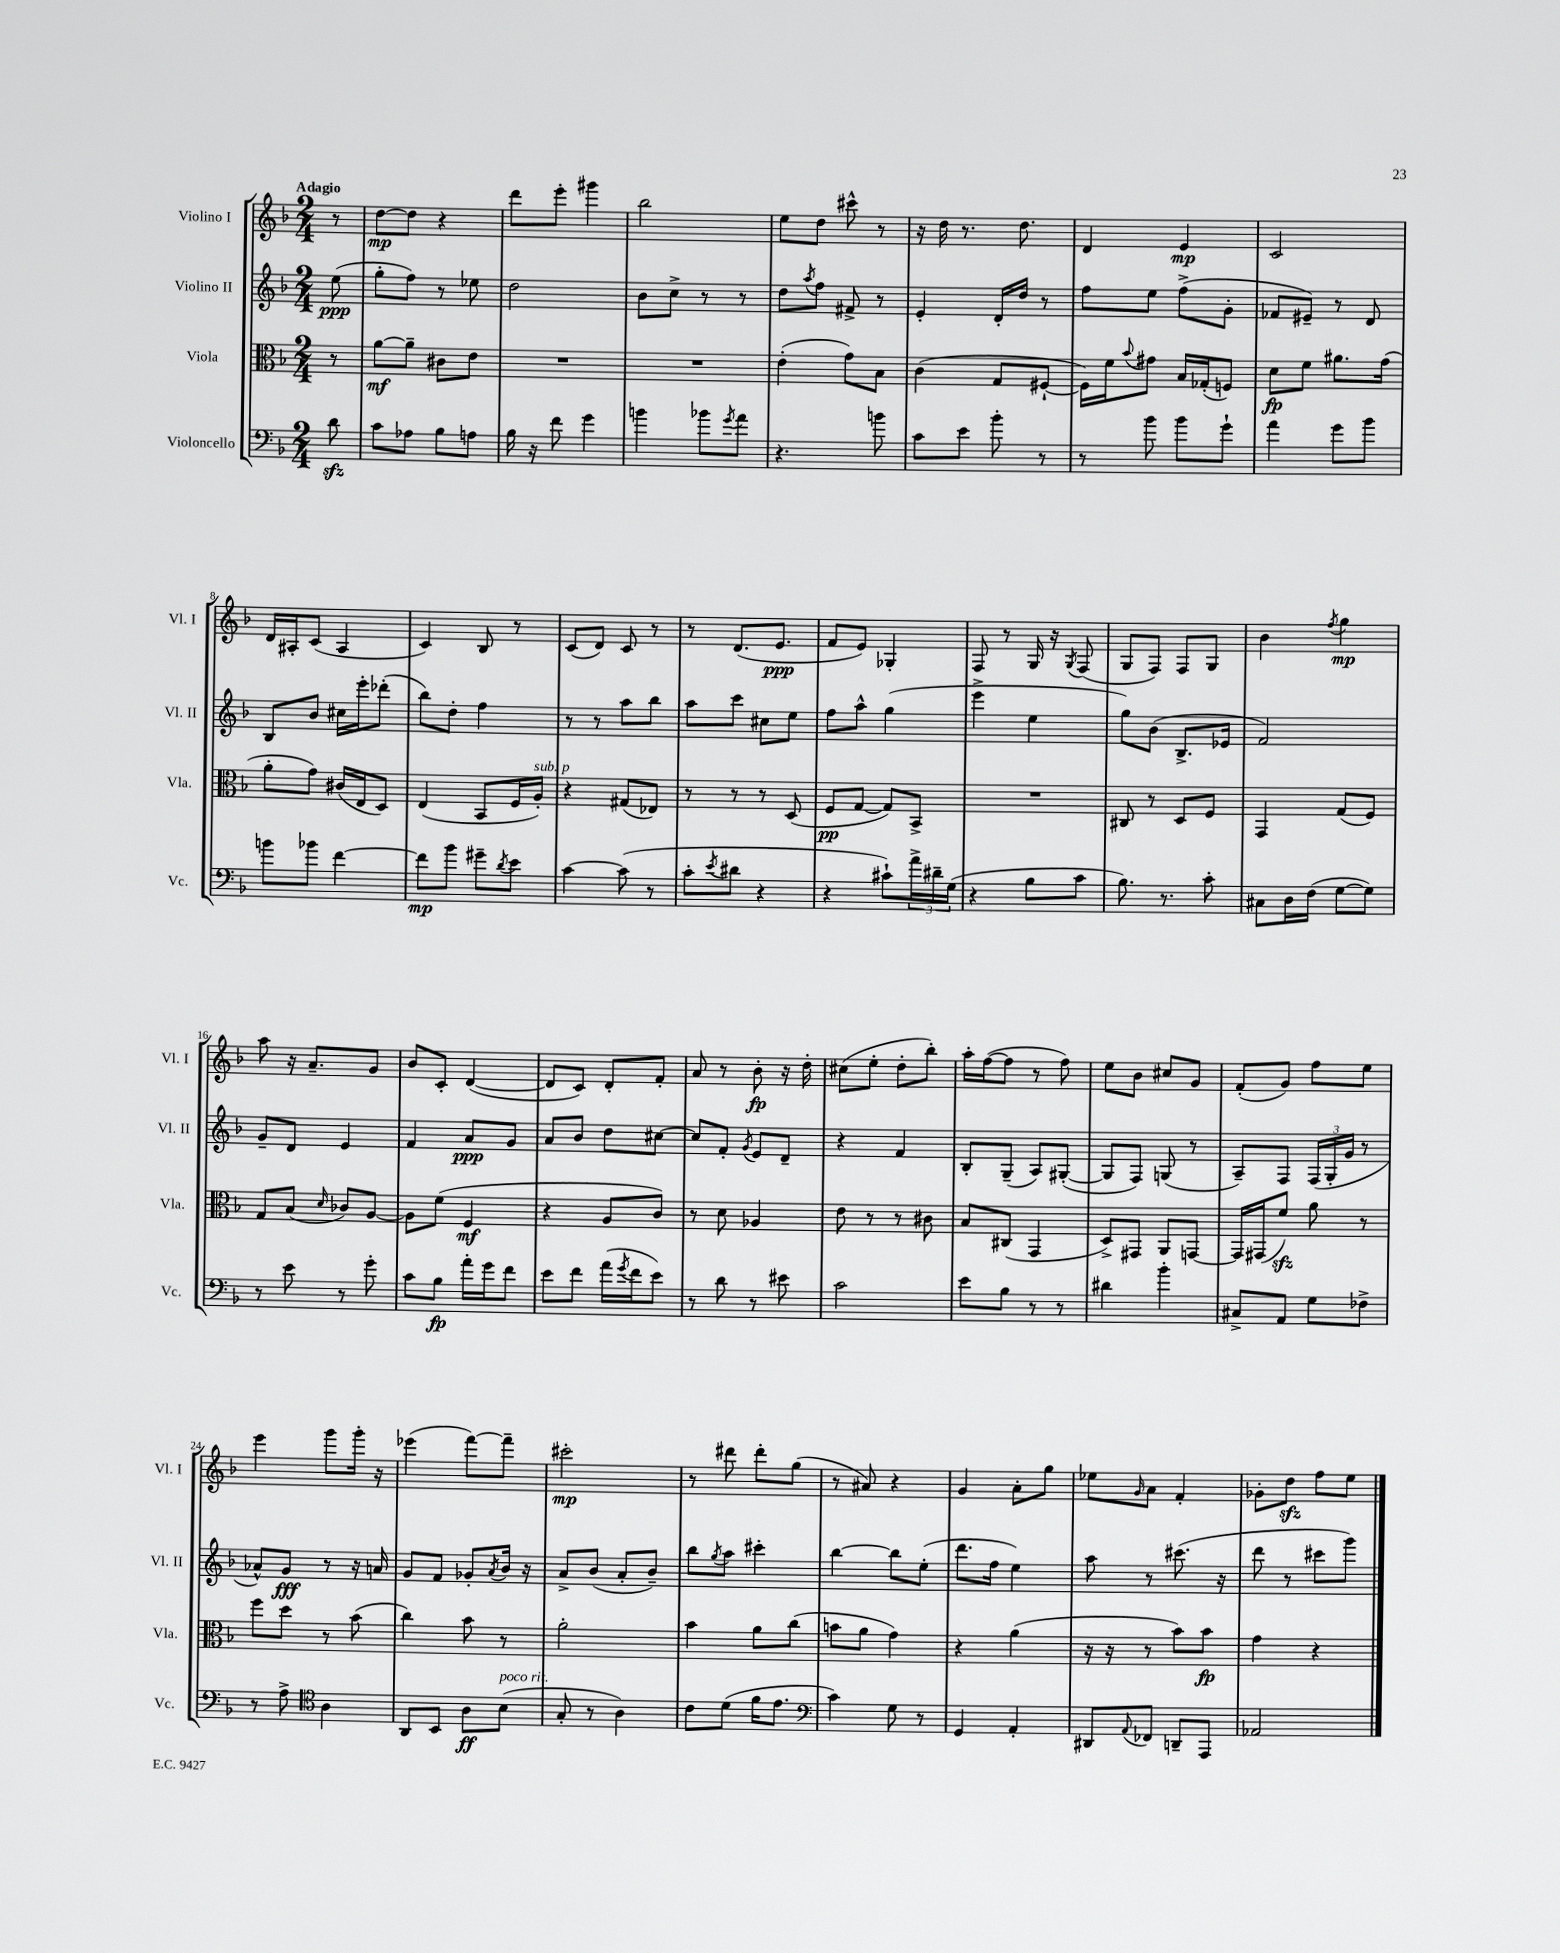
<<
\new StaffGroup <<
\new Staff = "s0" \with { instrumentName = "Violino I" shortInstrumentName = "Vl. I" } {
    \clef treble \key f \major \numericTimeSignature \time 2/4 \partial 8 \tempo "Adagio"
    r8 |
    d''8~\mp d''8 r4 |
    d'''8 e'''8-. gis'''4 |
    bes''2 |
    e''8 d''8 cis'''8-^ r8 |
    r16 d''16 r8. d''8. |
    d'4 e'4\mp |
    c'2 |
    d'16 ais16-. c'8( ais4 |
    c'4) bes8 r8 |
    c'8( d'8) c'8 r8 |
    r8 d'8.( e'8.\ppp |
    f'8 e'8) ges4-. |
    f8 r8 g16 r16 \acciaccatura { g8 } f8( |
    g8 f8) f8 g8 |
    bes'4 \acciaccatura { f''8 } g''4\mp |
    a''8 r16 a'8.-- g'8 |
    bes'8 c'8-. d'4~( |
    d'8 c'8) d'8-. f'8-. |
    a'8 r8 bes'8-.\fp r16 d''16-. |
    cis''8( e''8-. d''8-. bes''8-.) |
    a''16-. f''16~( f''8 r8 f''8) |
    e''8 bes'8 cis''8 g'8 |
    f'8-.( g'8) f''8 e''8 |
    e'''4 g'''8 g'''16-. r16 |
    ees'''4( f'''8~) f'''8-- |
    cis'''2-.\mp |
    r8 dis'''8 dis'''8-. g''8( |
    r8 ais'8) r4 |
    g'4 a'8-. g''8 |
    ees''8 \grace { g'16 } a'8 f'4-. |
    ges'8-. d''8\sfz f''8 e''8 \bar "|." |
}
\new Staff = "s1" \with { instrumentName = "Violino II" shortInstrumentName = "Vl. II" } {
    \clef treble \key f \major \numericTimeSignature \time 2/4 \partial 8
    e''8\ppp( |
    g''8-. f''8) r8 ees''8 |
    d''2 |
    bes'8 c''8-> r8 r8 |
    d''8 \acciaccatura { a''8 } f''8 fis'8-> r8 |
    e'4-. d'16-. d''16 r8 |
    f''8 e''8 f''8->( g'8-. |
    fes'8 eis'8--) r8 d'8 |
    bes8 bes'8 cis''16 e'''16-. des'''8-.( |
    bes''8) d''8-. f''4 |
    r8 r8 a''8 bes''8 |
    a''8 c'''8 cis''8 e''8 |
    f''8 a''8-^ g''4( |
    e'''4-> e''4 |
    g''8) bes'8( bes8.-> ees'16 |
    f'2) |
    g'8-- d'8 e'4 |
    f'4 a'8\ppp g'8 |
    a'8 bes'8 d''8 cis''8~ |
    cis''8 f'8-. \acciaccatura { g'8 } e'8 d'8-- |
    r4 f'4 |
    bes8-. g8--( a8) gis8~-.( |
    gis8 f8) g8( r8 |
    a8--) f8 \tuplet 3/2 { f16( g16-. g'16 } r8 |
    aes'8-^) g'8\fff r8 r16 a'16 |
    g'8 f'8 ges'8-. \acciaccatura { a'8 } bes'16 r16 |
    a'8-> bes'8( a'8-. bes'8--) |
    bes''8 \acciaccatura { g''8 } a''8 cis'''4-. |
    bes''4~ bes''8 e''8-.( |
    d'''8. f''16 e''4) |
    a''8 r8 cis'''8.( r16 |
    d'''8 r8 cis'''8 g'''8) \bar "|." |
}
\new Staff = "s2" \with { instrumentName = "Viola" shortInstrumentName = "Vla." } {
    \clef alto \key f \major \numericTimeSignature \time 2/4 \partial 8
    r8 |
    a'8~\mf a'8-- cis'8 e'8 |
    R2 |
    R2 |
    e'4-.( g'8) bes8 |
    c'4( g8 fis8~-! |
    fis16) f'16 \appoggiatura { bes'8 } gis'8 bes16 ges16-.( f8) |
    d'8\fp f'8 ais'8. g'16( |
    a'8-. g'8) cis'16( e16 d8) |
    e4( bes,8 f16 a16-.^\markup { \italic "sub. p" }) |
    r4 gis8( ees8) |
    r8 r8 r8 d8( |
    f8\pp g8~ g8) bes,8-> |
    R2 |
    cis8 r8 d8 f8 |
    g,4 g8( f8) |
    g8 bes8( \grace { d'16 } ces'8) a8~ |
    a8 f'8( f4\mf |
    r4 a8 c'8) |
    r8 d'8 aes4 |
    e'8 r8 r8 cis'8 |
    bes8 cis8( g,4 |
    d8->) gis,8 a,8 g,8~ |
    g,16 gis,16( f'8\sfz) a'8 r8 |
    f''8 d''8 r8 bes'8( |
    c''4) bes'8 r8 |
    a'2-. |
    bes'4 a'8 c''8( |
    b'8 a'8 g'4) |
    r4 a'4( |
    r16 r16 r8 bes'8) bes'8\fp |
    g'4 r4 \bar "|." |
}
\new Staff = "s3" \with { instrumentName = "Violoncello" shortInstrumentName = "Vc." } {
    \clef bass \key f \major \numericTimeSignature \time 2/4 \partial 8
    d'8\sfz |
    c'8 aes8 bes8 a8 |
    bes16 r16 f'8 g'4 |
    b'4 bes'8 \acciaccatura { g'8 } a'8 |
    r4. b'8 |
    c'8 e'8 bes'8-. r8 |
    r8 bes'8 bes'8 g'8-! |
    a'4 g'8 bes'8 |
    b'8 bes'8 f'4~ |
    f'8\mp bes'8 gis'8-- \acciaccatura { d'8 } e'8 |
    c'4~ c'8( r8 |
    c'8-. \acciaccatura { e'8 } dis'8 r4 |
    r4 cis'8-!) \tuplet 3/2 { a'16-> dis'16-- g16( } |
    r4 bes8 c'8 |
    bes8.) r8. c'8-. |
    cis8 d16 f16( g8~ g8) |
    r8 e'8 r8 g'8-. |
    c'8 bes8\fp a'16-. g'16 f'8 |
    e'8 f'8 a'16( \acciaccatura { g'8 } f'16 e'8) |
    r8 d'8 r8 eis'8 |
    c'2 |
    e'8 bes8 r8 r8 |
    dis'4 bes'4-. |
    cis8-> a,8 g8 fes8-> |
    r8 a8-> \clef tenor a4 |
    a,8 bes,8 a8\ff bes8^\markup { \italic "poco rit." }( |
    g8-. r8 a4) |
    c'8 d'8( f'16 e'8. |
    \clef bass c'4) g8 r8 |
    g,4 a,4-. |
    dis,8 \appoggiatura { a,8 } fes,8 d,8-- a,,8 |
    aes,2 \bar "|." |
}
>>
>>
